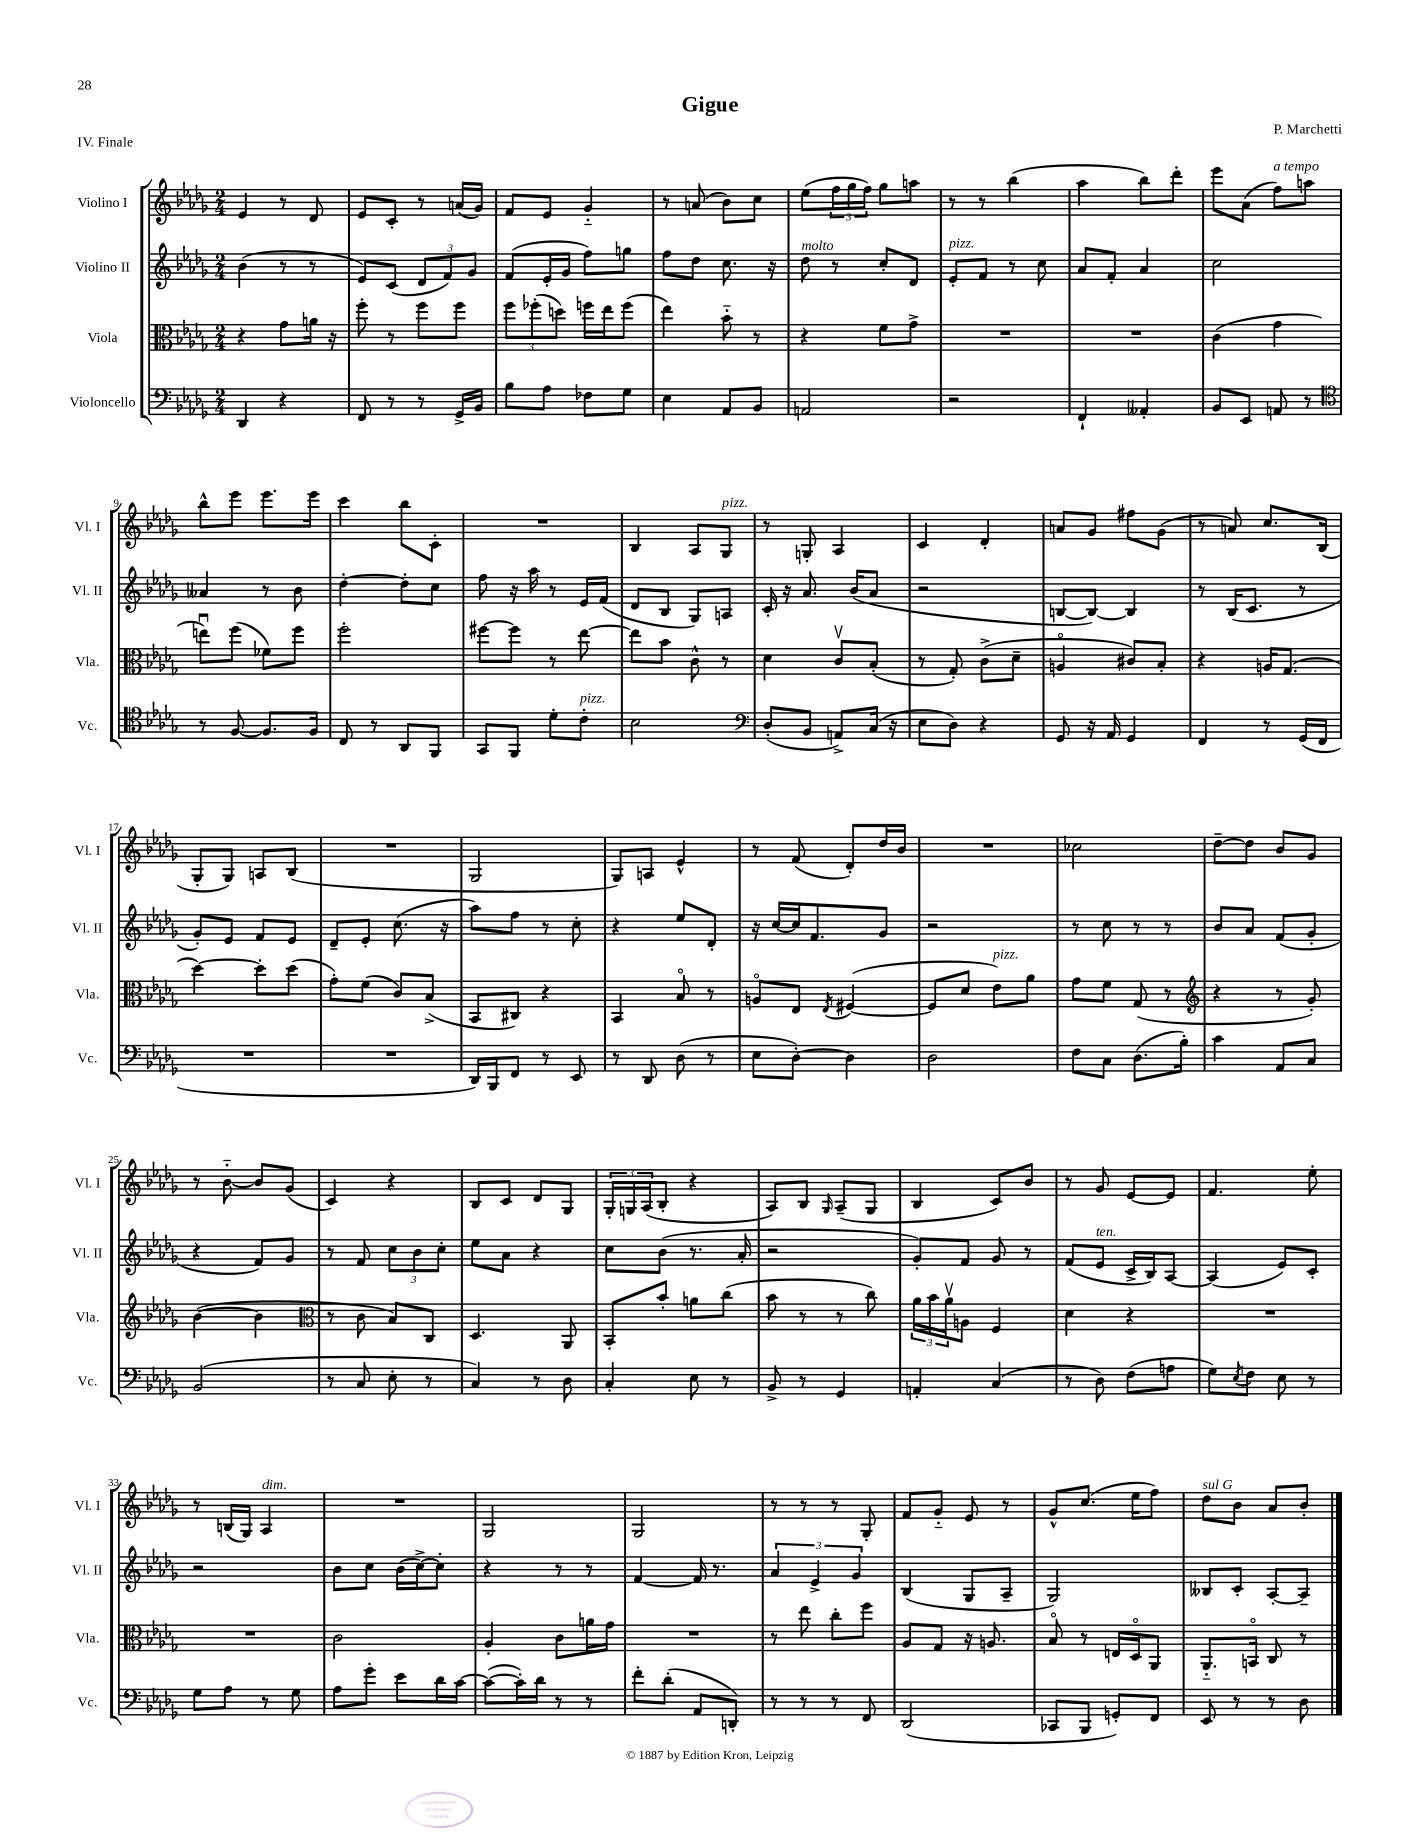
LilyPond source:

\header { title = "Gigue" composer = "P. Marchetti" piece = "IV. Finale" }
<<
\new StaffGroup <<
\new Staff = "s0" \with { instrumentName = "Violino I" shortInstrumentName = "Vl. I" } {
    \clef treble \key des \major \numericTimeSignature \time 2/4
    ees'4 r8 des'8 |
    ees'8 c'8-. r8 a'16( ges'16) |
    f'8 ees'8 ges'4-_ |
    r8 a'8( bes'8) c''8 |
    ees''8( \tuplet 3/2 { f''16 ges''16 f''16) } ges''8 a''8 |
    r8 r8 bes''4( |
    aes''4 bes''8) des'''8-. |
    ees'''8 aes'8( f''8^\markup { \italic "a tempo" }) a''8 |
    bes''8-^ ees'''8 ees'''8. ees'''16 |
    c'''4 bes''8 c'8-. |
    R2 |
    bes4 aes8 ges8^\markup { \italic "pizz." } |
    r8 g8-. aes4 |
    c'4 des'4-. |
    a'8 ges'8 fis''8 ges'8( |
    r8 a'8) c''8. bes16( |
    ges8-. ges8) a8 bes8( |
    R2 |
    ges2 |
    ges8) a8 ees'4-^ |
    r8 f'8( des'8-.) des''16 bes'16 |
    R2 |
    ces''2 |
    des''8~-- des''8 bes'8 ges'8 |
    r8 bes'8~-_ bes'8 ges'8( |
    c'4) r4 |
    bes8 c'8 des'8 ges8 |
    \tuplet 3/2 { ges16-. g16 aes16( } bes8-. r4 |
    aes8) bes8 \grace { ges16 } aes8--( ges8 |
    bes4 c'8) bes'8 |
    r8 ges'8 ees'8~ ees'8 |
    f'4. ees''8-. |
    r8 b16( ges16) aes4^\markup { \italic "dim." } |
    R2 |
    ges2 |
    ges2 |
    r8 r8 r8 ges8-. |
    f'8 ges'8-_ ees'8 r8 |
    ges'8-^ c''8.( ees''16 f''8) |
    des''8^\markup { \italic "sul G" } bes'8 aes'8 bes'8-. \bar "|." |
}
\new Staff = "s1" \with { instrumentName = "Violino II" shortInstrumentName = "Vl. II" } {
    \clef treble \key des \major \numericTimeSignature \time 2/4
    bes'4( r8 r8 |
    ees'8) c'8( \tuplet 3/2 { des'8 f'8) ges'8 } |
    f'8( ees'16-. ges'16 f''8) g''8 |
    f''8 des''8 c''8. r16 |
    des''8^\markup { \italic "molto" } r8 c''8-. des'8 |
    ees'8-.^\markup { \italic "pizz." } f'8 r8 c''8 |
    aes'8 f'8-. aes'4 |
    c''2 |
    aeses'4 r8 bes'8 |
    des''4~-. des''8-. c''8 |
    f''8 r16 aes''16 r8 ees'16 f'16( |
    des'8 bes8 ges8) a8 |
    c'16-. r16 aes'8. bes'16( aes'8 |
    r2 |
    b8~ b8~) b4 |
    r8 bes16( c'8. r8 |
    ges'8-.) ees'8 f'8 ees'8 |
    des'8-- ees'8-. c''8.( r16 |
    aes''8) f''8 r8 c''8-. |
    r4 ees''8 des'8-. |
    r16 c''16~ c''16 f'8. ges'8 |
    r2 |
    r8 c''8 r8 r8 |
    bes'8 aes'8 f'8( ges'8-. |
    r4 f'8) ges'8 |
    r8 f'8 \tuplet 3/2 { c''8 bes'8 c''8-. } |
    ees''8 aes'8 r4 |
    c''8 bes'8( r8. aes'16-. |
    r2 |
    ges'8-.) f'8 ges'8 r8 |
    f'8( ees'8^\markup { \italic "ten." } c'16-> bes16) aes8~ |
    aes4( ees'8) c'8-. |
    r2 |
    bes'8 c''8 bes'16( c''16~->) c''8-. |
    r4 r8 r8 |
    f'4~ f'16 r8. |
    \tuplet 3/2 { aes'4 ees'4-> ges'4 } |
    bes4( ges8 aes8-- |
    ges2) |
    beses8 c'8-. aes8~-. aes8-- \bar "|." |
}
\new Staff = "s2" \with { instrumentName = "Viola" shortInstrumentName = "Vla." } {
    \clef alto \key des \major \numericTimeSignature \time 2/4
    r4 ges'8 a'16 r16 |
    f''8-. r8 f''8 f''8 |
    \tuplet 3/2 { f''8 fes''8-.( d''8) } f''16 ees''16 f''8( |
    ees''4) bes'8-_ r8 |
    r4 f'8 ges'8-> |
    R2 |
    R2 |
    c'4( ges'4 |
    e''8\downbow) f''8( fes'8) f''8 |
    f''2-. |
    fis''8~ fis''8 r8 ees''8~ |
    ees''8 bes'8 c'8-^ r8 |
    des'4 c'8\upbow bes8-.( |
    r8 ges8-.) c'8->( des'8-- |
    a4\flageolet cis'8) bes8-. |
    r4 a16 ges8.( |
    des''4~) des''8-. des''8( |
    ges'8-.) f'8( c'8) bes8->( |
    bes,8 cis8) r4 |
    bes,4 bes8\flageolet r8 |
    a8\flageolet ees8 \acciaccatura { ees8 } fis4~( |
    fis8 des'8 ees'8^\markup { \italic "pizz." }) aes'8 |
    ges'8 f'8 ges8( r8 |
    \clef treble r4 r8 ges'8-.) |
    bes'4~( bes'4 |
    \clef alto r8 c'8 bes8) c8 |
    des4. aes,8 |
    bes,8-. bes'8-. a'8 c''8( |
    bes'8 r8 r8 c''8) |
    \tuplet 3/2 { aes'16 bes'16 aes'16\upbow } a8 f4 |
    des'4 r4 |
    R2 |
    R2 |
    c'2 |
    aes4-. c'8 a'16 ges'16 |
    R2 |
    r8 ees''8 c''8-. f''8 |
    aes8 ges8 r16 a8. |
    bes8\flageolet r8 e16 des16\flageolet aes,8 |
    aes,8.-_ b,16\flageolet c8 r8 \bar "|." |
}
\new Staff = "s3" \with { instrumentName = "Violoncello" shortInstrumentName = "Vc." } {
    \clef bass \key des \major \numericTimeSignature \time 2/4
    des,4 r4 |
    f,8 r8 r8 ges,16-> bes,16 |
    bes8 aes8 fes8 ges8 |
    ees4 aes,8 bes,8 |
    a,2 |
    r2 |
    f,4-! aeses,4-. |
    bes,8 ees,8 a,8 r8 |
    \clef tenor r8 f8~ f8. f16 |
    c8 r8 aes,8 f,8 |
    ges,8 f,8 des'8-. c'8-.^\markup { \italic "pizz." } |
    bes2 |
    \clef bass des8-.( bes,8 a,8->) c16( r16 |
    ees8 des8) r4 |
    ges,8 r16 aes,16 ges,4 |
    f,4 r8 ges,16( f,16 |
    R2 |
    R2 |
    des,16) bes,,16 f,8 r8 ees,8 |
    r8 des,8 des8( r8 |
    ees8 des8~-.) des4 |
    des2 |
    f8 c8 des8.( bes16-.) |
    c'4 aes,8 c8 |
    bes,2( |
    r8 c8 ees8-. r8 |
    c4) r8 des8 |
    c4-. ees8 r8 |
    bes,8-> r8 ges,4 |
    a,4-. c4( |
    r8 des8) f8( a8 |
    ges8) \acciaccatura { ees8 } f8 ees8 r8 |
    ges8 aes8 r8 ges8 |
    aes8 ges'8-. ees'8 des'16 c'16~ |
    c'8~( c'16-.) des'16 r8 r8 |
    f'8-. des'8-.( aes,8 d,8-.) |
    r8 r8 r8 f,8 |
    des,2( |
    ces,8 bes,,8 g,8-.) f,8 |
    ees,8 r8 r8 des8 \bar "|." |
}
>>
>>
